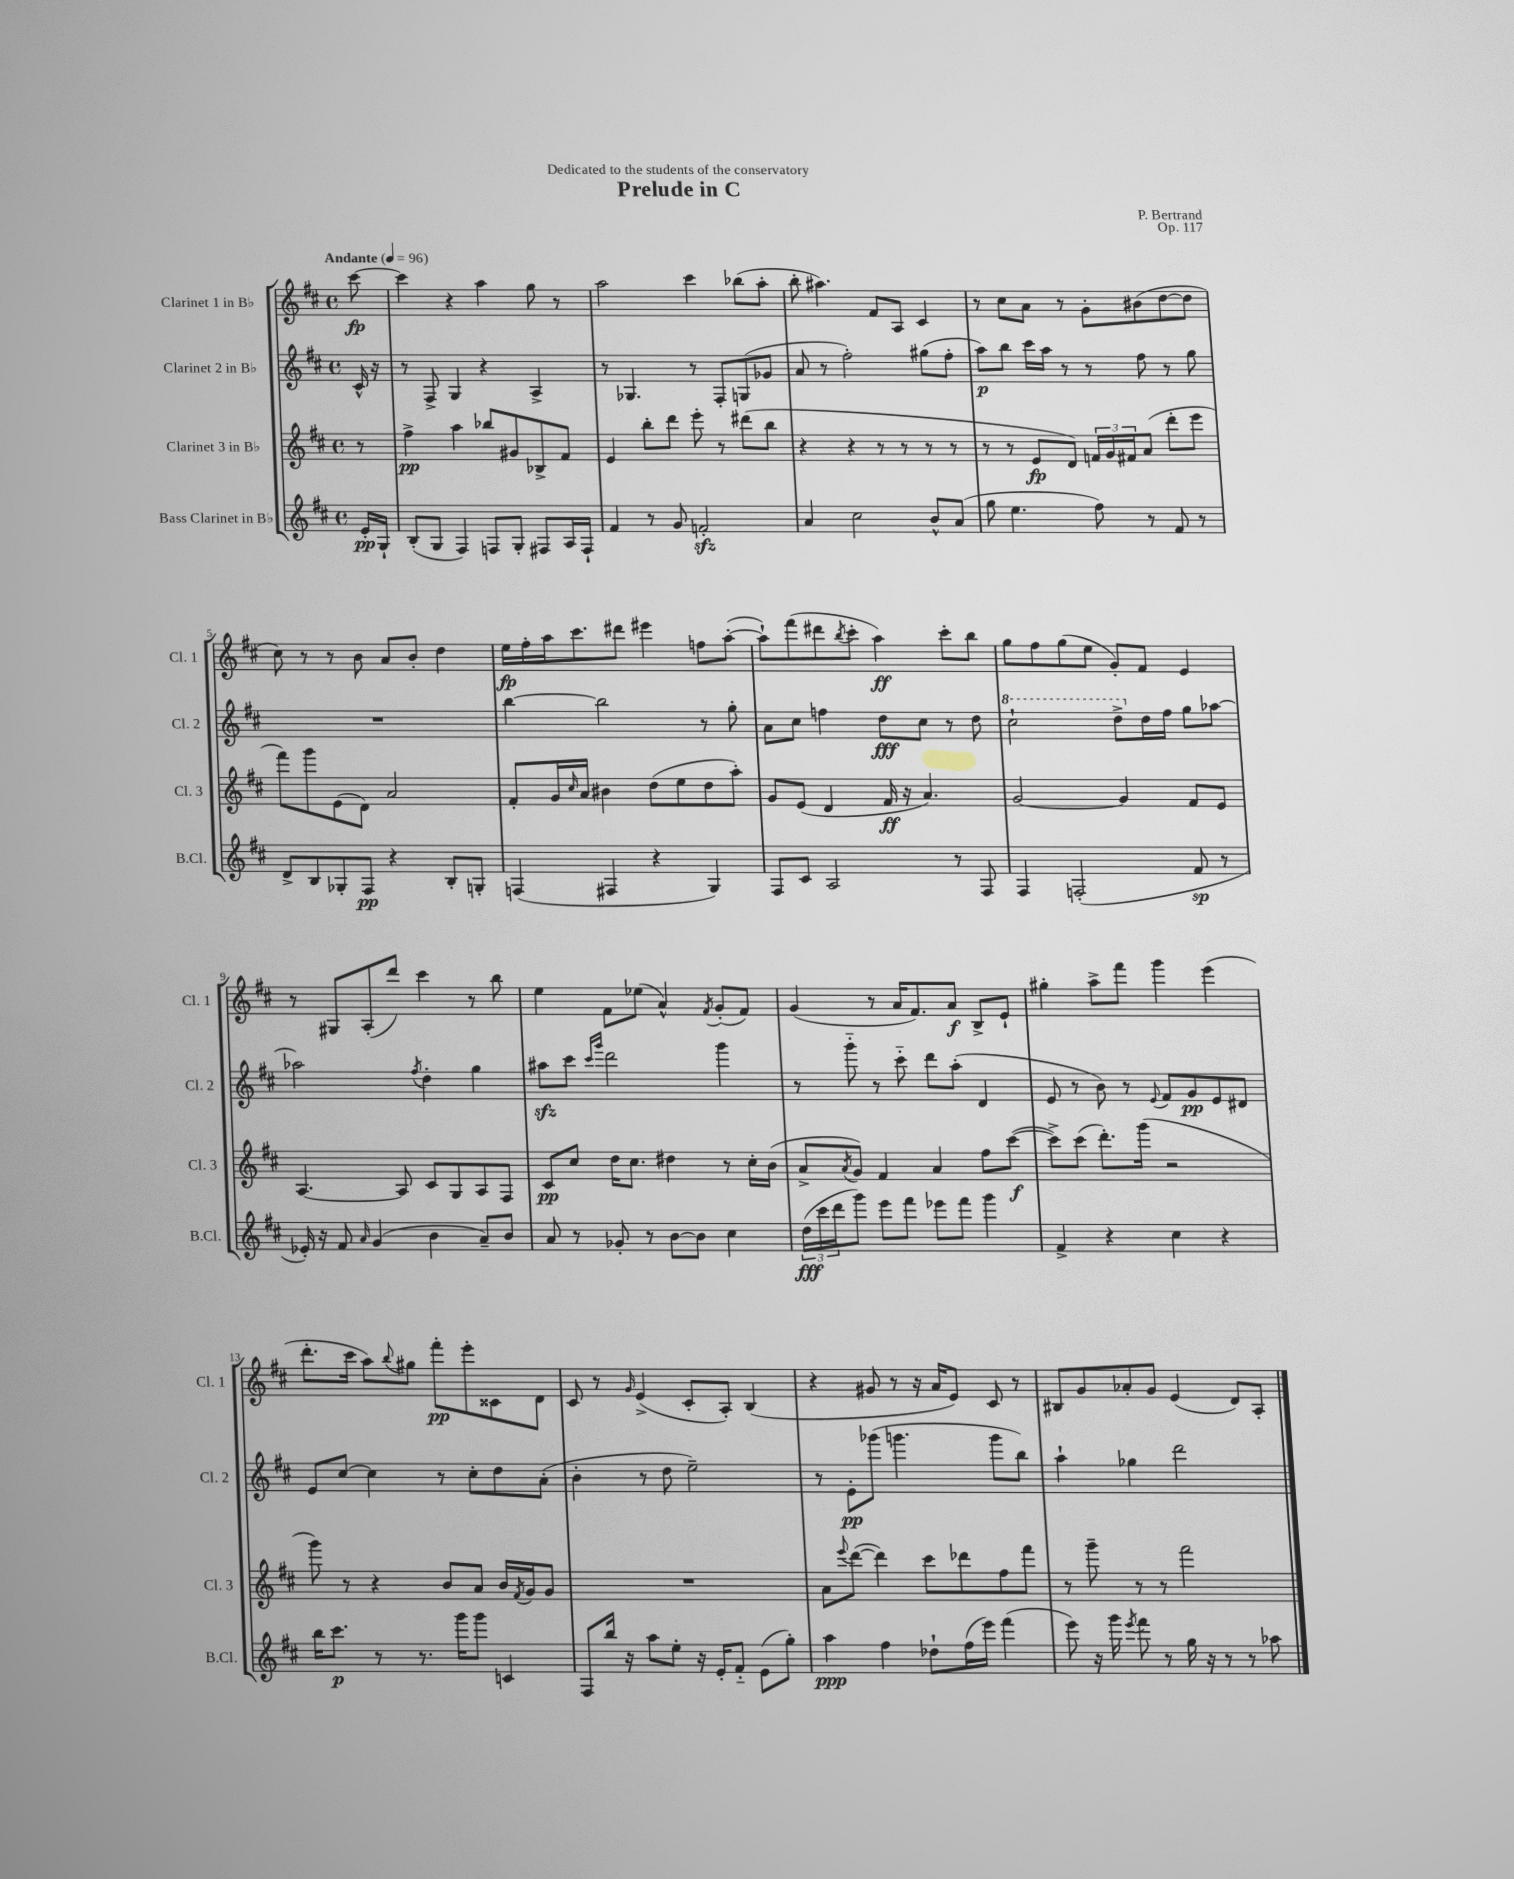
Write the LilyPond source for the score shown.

\header { title = "Prelude in C" composer = "P. Bertrand" dedication = "Dedicated to the students of the conservatory" opus = "Op. 117" }
<<
\new StaffGroup <<
\new Staff = "s0" \with { instrumentName = "Clarinet 1 in Bb" shortInstrumentName = "Cl. 1" } {
    \clef treble \key d \major \defaultTimeSignature \time 4/4 \partial 8 \tempo "Andante" 4 = 96
    cis'''8~\fp |
    cis'''4 r4 a''4 g''8 r8 |
    a''2 cis'''4 bes''8( a''8-. |
    b''8-. ais''4.) fis'8 a8 cis'4 |
    r8 cis''8 a'8 r8 g'8-. bis'8( d''8~ d''8 |
    cis''8) r8 r8 b'8 a'8 b'8-. d''4 |
    e''16\fp fis''16-. a''16 cis'''8. dis'''8 eis'''4 f''8 a''8~-.( |
    a''8-!) fis'''8( dis'''8 \acciaccatura { b''8 } cis'''8-. a''4\ff) cis'''8-. b''8 |
    g''8 fis''8 g''8( e''8 g'8-.) fis'8 e'4 |
    r8 gis8 a8-.( d'''8) cis'''4 r8 b''8 |
    e''4 fis'8 ees''8( a'4-^) \acciaccatura { fis'8 } g'8-.( fis'8) |
    g'4( r8 a'16 fis'8.) a'8\f b8-> e'8-! |
    gis''4-. a''8-> fis'''8 g'''4 e'''4( |
    d'''8.-. cis'''16 a''8) \appoggiatura { b''8 } gis''8 fis'''8-.\pp e'''8-. cisis'8 d'8 |
    cis'8 r8 \grace { g'16 } e'4->( cis'8-. a8-.) b4( |
    r4 gis'8 r8 r16 a'16 e'8) cis'8 r8 |
    bis8 g'8 aes'8-. g'8 e'4( d'8) a8-. \bar "|." |
}
\new Staff = "s1" \with { instrumentName = "Clarinet 2 in Bb" shortInstrumentName = "Cl. 2" } {
    \clef treble \key d \major \defaultTimeSignature \time 4/4 \partial 8
    cis'16-^ r16 |
    r8 fis8-> g4 r4 a4-> |
    r8 ges4. r8 fis8-. g8( ges'8 |
    a'8 r8 fis''2-.) gis''8( fis''8-. |
    a''8\p) b''8 cis'''16 a''16 r8 r8 fis''8 r8 g''8 |
    R1 |
    b''4~ b''2 r8 g''8-. |
    a'8 cis''8 f''4 d''8\fff cis''8 r8 d''8 |
    \ottava #1 cis'''2-! d'''8-> \ottava #0 d''16 fis''16 g''8 aes''8~ |
    aes''2 \acciaccatura { fis''8 } d''4-. g''4 |
    ais''8\sfz cis'''8 \grace { cis'''16 g'''16 } d'''2 g'''4 |
    r8 g'''8-_ r8 cis'''8-_ d'''8 a''8-.( d'4 |
    e'8 r8 b'8) r8 \appoggiatura { e'8 } fis'8 g'8\pp e'8 dis'8 |
    e'8 cis''8~ cis''4 r8 cis''8-. d''8 a'8-.( |
    b'4-. r8 d''8 e''2--) |
    r8 e'8-.\pp ges'''8( g'''4. g'''8 b''8) |
    a''4-! ges''4 d'''2 \bar "|." |
}
\new Staff = "s2" \with { instrumentName = "Clarinet 3 in Bb" shortInstrumentName = "Cl. 3" } {
    \clef treble \key d \major \defaultTimeSignature \time 4/4 \partial 8
    r8 |
    fis''4->\pp a''4 bes''8 gis'8 bes8-> fis'8 |
    e'4 b''8-. d'''8 e'''8-. r8 dis'''8( b''8 |
    r4 r4 r8 r8 r8 r8 |
    r8 r8 e'8\fp d'8) \tuplet 3/2 { f'16 g'16 fis'16 } a'8( d'''8-. e'''8 |
    fis'''8) g'''8 e'8( d'8) a'2 |
    fis'8-. g'16 \grace { cis''16 } a'16 bis'4 d''8( e''8 d''8 a''8-.) |
    g'8 e'8( d'4 fis'16\ff r16 a'4.) |
    g'2~ g'4 fis'8 e'8 |
    a4.~ a8 cis'8 g8 a8 fis8 |
    cis'8\pp cis''8 d''16 cis''8. dis''4 r8 cis''16-. b'16( |
    a'8-> \acciaccatura { a'8 } g'8) fis'4 a'4 fis''8 cis'''8~\f( |
    cis'''8->) cis'''8( d'''8.-.) g'''16( r2 |
    g'''8) r8 r4 b'8 a'8 b'16 \acciaccatura { fis'8 } g'16 g'8 |
    R1 |
    a'8 \appoggiatura { e'''8 } d'''8~( d'''4) cis'''8 des'''8 fis''8 fis'''8 |
    r8 g'''8-- r8 r8 fis'''2 \bar "|." |
}
\new Staff = "s3" \with { instrumentName = "Bass Clarinet in Bb" shortInstrumentName = "B.Cl." } {
    \clef treble \key d \major \defaultTimeSignature \time 4/4 \partial 8
    e'16-.\pp g16-! |
    b8-.( g8 fis4) f8 g8-. fis8 a16 fis16-! |
    fis'4 r8 g'8 f'2-.\sfz |
    a'4 cis''2 b'8-^ a'8( |
    g''8 e''4. fis''8) r8 fis'8 r8 |
    d'8-> b8 ges8-. fis8\pp r4 b8-. g8-. |
    f4( fis4 r4 g4) |
    fis8 cis'8 a2 r8 fis8 |
    fis4 f2-.( fis'8\sp r8 |
    ees'16-.) r16 fis'8 \grace { a'16 } g'4( b'4 a'8--) b'8 |
    a'8 r8 ges'8-. r8 b'8~ b'8 cis''4 |
    \tuplet 3/2 { d''16\fff( cis'''16 d'''16 } g'''8) e'''8 fis'''8 ees'''8 fis'''8 g'''4 |
    fis'4-> r4 cis''4 r4 |
    b''16 cis'''8.\p r8 r8. g'''16 g'''8 c'4 |
    fis8 b''16 r16 a''8 e''8-. r16 e'16-. fis'8-_ e'8( g''8-.) |
    a''4\ppp fis''4 des''8-! fis''16( e'''16) fis'''4( |
    e'''8) r16 g'''16 \acciaccatura { e'''8 } fis'''8 r8 g''16 r16 r8 r8 aes''8 \bar "|." |
}
>>
>>
